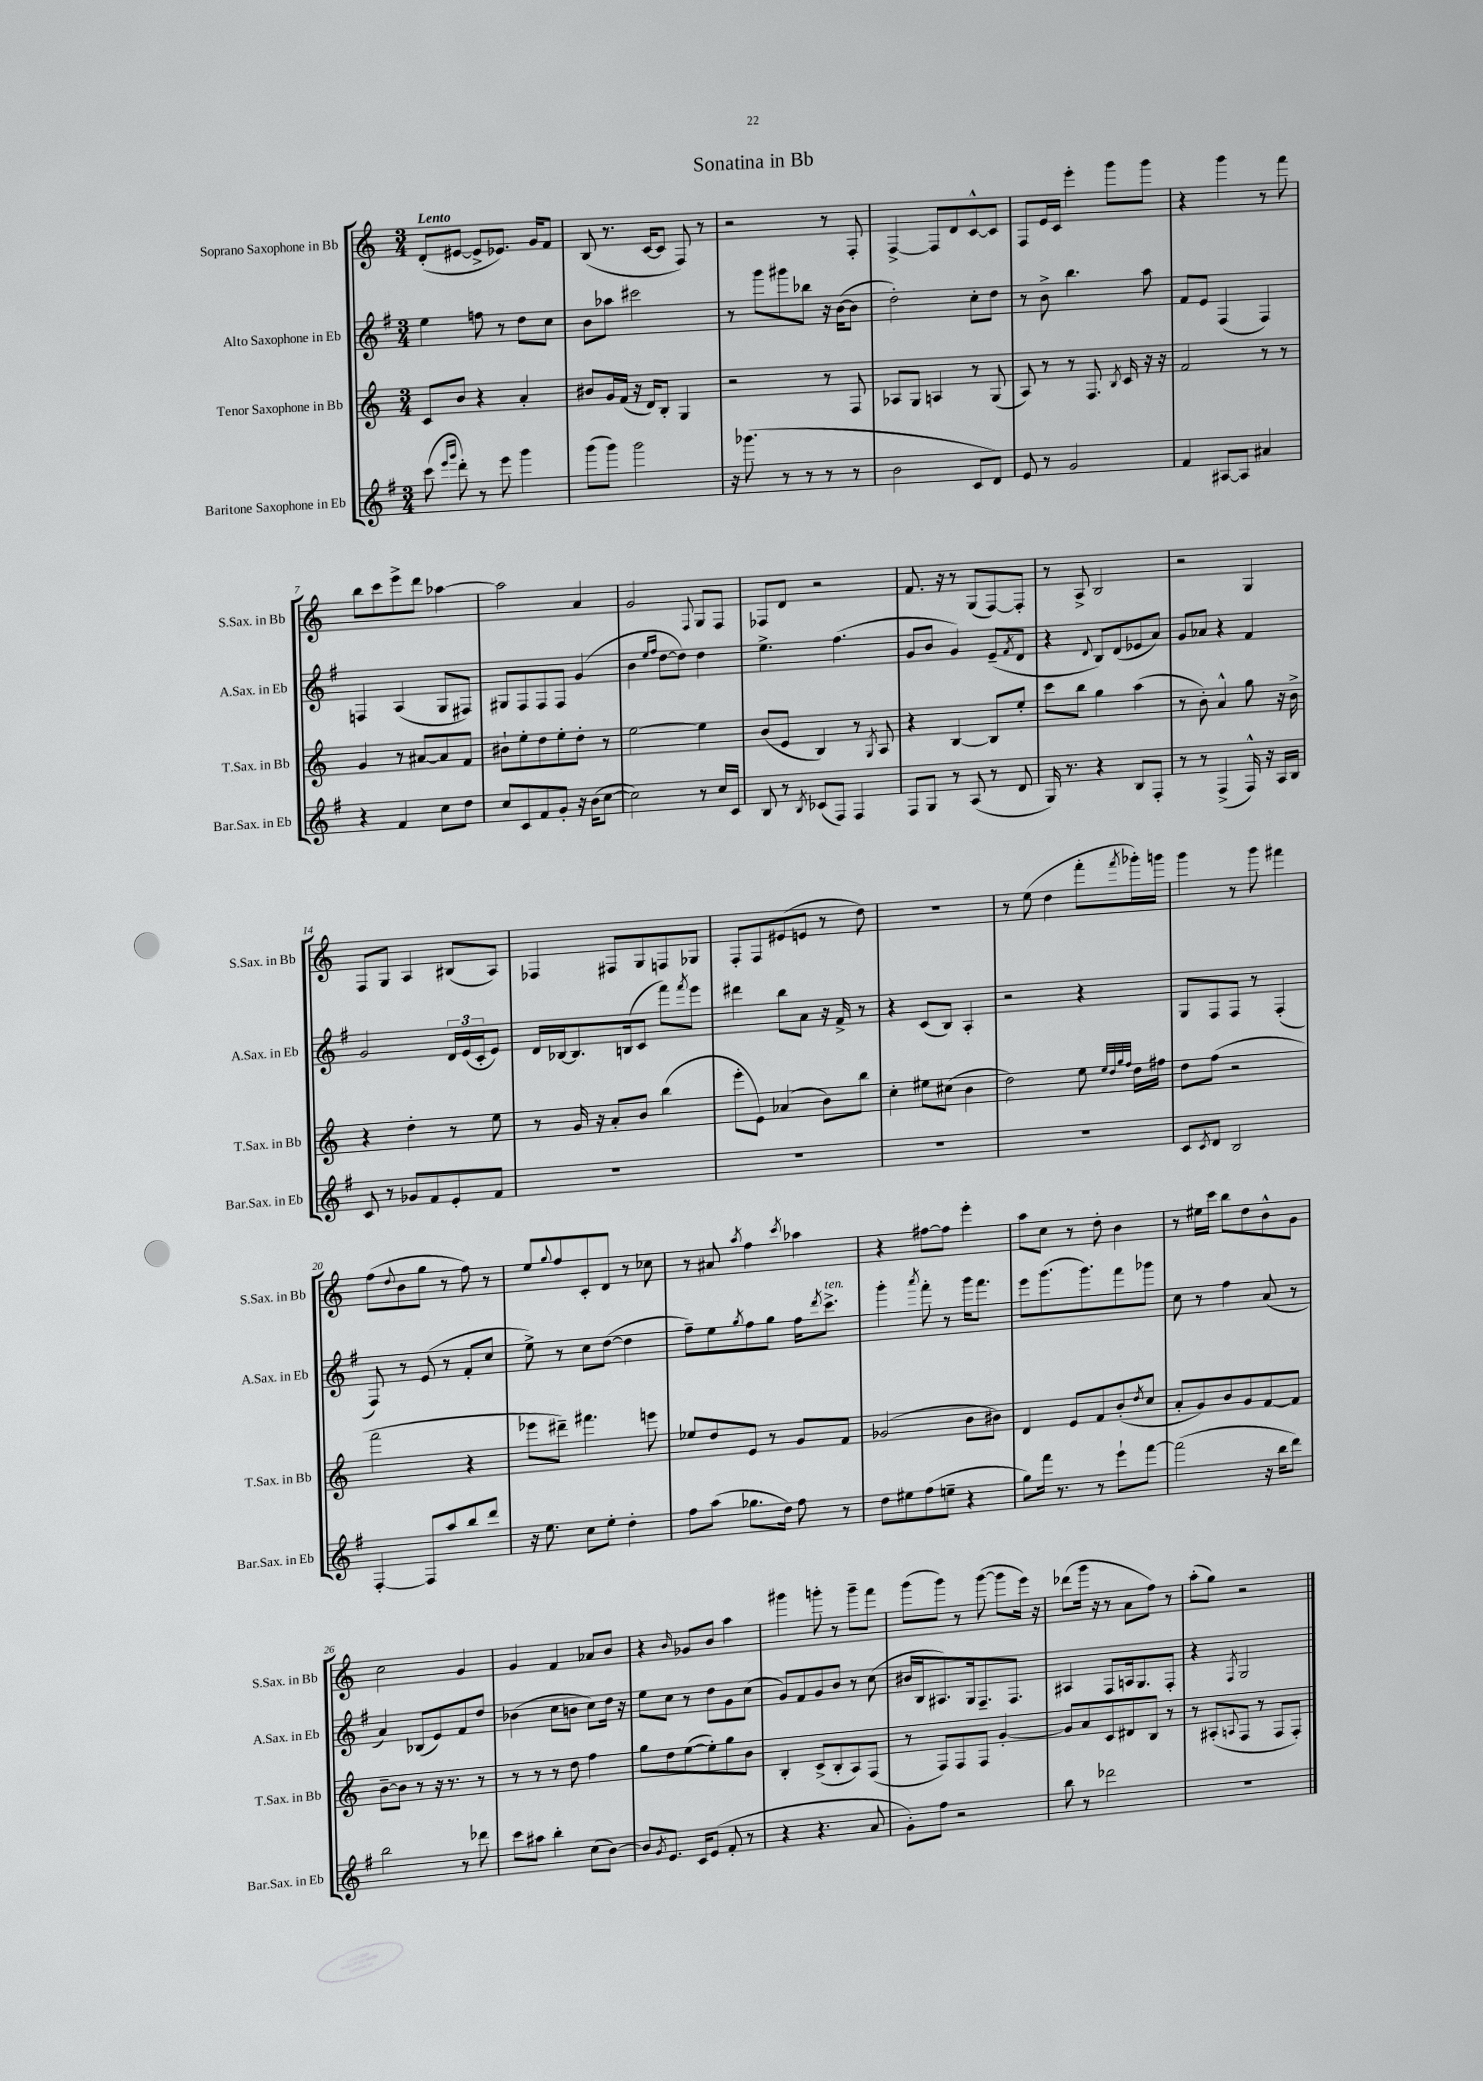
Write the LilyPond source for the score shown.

\header { title = "Sonatina in Bb" }
<<
\new StaffGroup <<
\new Staff = "s0" \with { instrumentName = "Soprano Saxophone in Bb" shortInstrumentName = "S.Sax. in Bb" } {
    \clef treble \key c \major \numericTimeSignature \time 3/4 \tempo "Lento"
    d'8-.( eis'8~ eis'8-> ees'8.) g'16 f'8 |
    b8( r8. c'16~ c'8 f8) r8 |
    r2 r8 f8-. |
    f4~-> f8 d'8 c'8~-^ c'8 |
    f8 e'16 c'16 e'''4-. g'''8 g'''8 |
    r4 g'''4 r8 f'''8 |
    b''8 c'''8 e'''8-> d'''8 aes''4~ |
    aes''2 a'4 |
    g'2 \appoggiatura { f8 } g8 f8 |
    fes8 d'8 r2 |
    f'8. r16 r8 g8( f8~) f8-. |
    r8 a8-> b2 |
    r2 g4 |
    f8 g8 a4 bis8( a8) |
    fes4 fis8 g8 f8 ges8 |
    f8-. f8 eis'8( e'8 r8 d''8) |
    R2. |
    r8 e''8( d''4 f'''8-. \acciaccatura { f'''8 } ges'''16-.) g'''16 |
    g'''4 r8 g'''8 fis'''4 |
    f''8( \appoggiatura { d''8 } b'8 g''8 r8 f''8) r8 |
    e''8 \appoggiatura { g''8 } f''8 c'8-. d'8 r8 ces''8 |
    r8 ais'8 \acciaccatura { a''8 } f''4 \acciaccatura { c'''8 } aes''4 |
    r4 fis''8~ fis''8 e'''4-. |
    a''8 c''8 r8 d''8-. b'4 |
    r8 eis''16 c'''16 b''8 d''8 b'8-^ g'8 |
    c''2 g'4 |
    g'4 f'4 aes'8 b'8 |
    r4 \grace { b'16 } ges'8 b'8 a''4 |
    gis'''4 g'''8-. r8 g'''8-- f'''8 |
    g'''8( g'''8) r8 g'''8~( g'''8 e'''16) r16 |
    des'''8( g'''16 r16 r8 a'8 f''8) r8 |
    a''8-.( g''8) r2 \bar "|." |
}
\new Staff = "s1" \with { instrumentName = "Alto Saxophone in Eb" shortInstrumentName = "A.Sax. in Eb" } {
    \clef treble \key g \major \numericTimeSignature \time 3/4
    e''4 f''8 r8 d''8 c''8 |
    b'8 aes''8 cis'''2 |
    r8 g'''8 gis'''8 bes''8 r16 b'16~( b'8 |
    d''2-.) c''8-. d''8 |
    r8 b'8-> b''4. a''8 |
    fis'8 e'8 fis4( fis4) |
    f4 a4( g8 fis8) |
    gis8 fis8 fis8 fis8 g'4( |
    b'4 \grace { e''16 fis''16 } d''8~ d''8) d''4 |
    e''4.-> fis''4.( |
    g'8 b'8 g'4) e'8--( \acciaccatura { fis'8 } d'8 |
    r4 \appoggiatura { d'8 } b8) d'8( ees'8 a'8) |
    g'8 aes'8 r4 fis'4 |
    g'2 \tuplet 3/2 { d'16 e'16( c'16-. } e'8) |
    d'16 bes16~ bes8. b16( c'8 fis'''8) \acciaccatura { fis'''8 } e'''8 |
    dis'''4 b''8 a'8 r16 fis'16-> r8 |
    r4 c'8( b8) a4-. |
    r2 r4 |
    g8 fis8 fis8 r8 fis4-.( |
    fis8) r8 e'8( r8 fis'8-. c''8 |
    e''8->) r8 c''8 d''8~( d''4 |
    fis''8--) e''8 \acciaccatura { g''8 } fis''8 g''8 fis''16 \acciaccatura { d'''8 } c'''8.->^\markup { \italic "ten." } |
    g'''4-. \acciaccatura { a'''8 } fis'''8-. r8 g'''16 fis'''8. |
    e'''8 g'''8.( g'''8.) fis'''8 ges'''8 |
    c''8 r8 fis''4 a'8( r8 |
    a'4) bes8( e'8) fis'8 d''8 |
    bes'4( c''8 b'8 c''8) d''16 r16 |
    e''8 c''8 r8 d''8 g'8 c''8( |
    g'8) fis'8 g'8 b'8 r8 c''8( |
    bis'16 b16 ais8.) g16 fis8.-- fis8. |
    ais4 fis8 a16 g8. fis8-. |
    r4 \acciaccatura { fis8 } g2 \bar "|." |
}
\new Staff = "s2" \with { instrumentName = "Tenor Saxophone in Bb" shortInstrumentName = "T.Sax. in Bb" } {
    \clef treble \key c \major \numericTimeSignature \time 3/4
    c'8 b'8 r4 a'4-. |
    bis'8 g'16 f'16( r16 d'16) b8-. g4 |
    r2 r8 f8 |
    aes8 g8 a4 r8 g8( |
    a8) r8 r8 f8. \acciaccatura { b8 } c'16 r16 r16 |
    f'2 r8 r8 |
    g'4 r8 ais'8~ ais'8 f'8 |
    bis'8-! e''8-. d''8 e''8-. d''8-. r8 |
    e''2~ e''4 |
    b'8( e'8 b4) r8 \acciaccatura { g8 } a8 |
    r4 b4~ b8 e''8-. |
    c'''8 b''8 g''4 a''4( |
    r8 b'8-.) a'4-^ g''8 r16 b'16-> |
    r4 d''4-. r8 e''8 |
    r8 g'16 r16 a'8-. b'8 b''4( |
    e'''8-. e'8) aes'4( b'8) b''8 |
    c''4-. eis''8 cis''8( b'4 |
    d''2) e''8 \grace { e''32 d''32 g''32 f''32 } d''16 fis''16 |
    d''8 f''8( r2 |
    f'''2 r4 |
    ees'''8 dis'''8--) fis'''4. e'''8 |
    ees''8 d''8 e'8 r8 g'8 f'8 |
    ges'2( b'8 bis'8) |
    d'4 e'8 f'8 b'8-.( \acciaccatura { d''8 } c''8 |
    a'8-. g'8) b'8 g'8 f'8~ f'8 |
    b'8~-- b'8 r8 r16 r8. r8 |
    r8 r8 r8 d''8 f''4 |
    g''8 d''8 e''8~( e''8-.) g''8 b'8 |
    b4-. c'8->( b8-. a8) f8( |
    r8 f8) f8 f8 g'4~-. |
    g'8 a'8 c'8 dis'8 b8 r8 |
    r8 ais8-.( \appoggiatura { a8 } f8 r8 f8 f8-.) \bar "|." |
}
\new Staff = "s3" \with { instrumentName = "Baritone Saxophone in Eb" shortInstrumentName = "Bar.Sax. in Eb" } {
    \clef treble \key g \major \numericTimeSignature \time 3/4
    c'''8( \grace { e'''16 g'''16 } d'''8-.) r8 e'''8 g'''4 |
    g'''8( g'''8) g'''2 |
    r16 ges'''8.( r8 r8 r8 r8 |
    b'2 c'8 d'8) |
    e'8 r8 g'2 |
    fis'4 ais8~ ais8 ais'4 |
    r4 fis'4 c''8 d''8 |
    c''8 c'8 fis'8 g'8-. r16 b'16( c''8~ |
    c''2) r8 c''16 c'16 |
    b8 r8 \acciaccatura { b8 } ces'8( fis8) fis4 |
    fis8 g8 r8 a8( r8 d'8 |
    g16) r8. r4 b8 fis8-. |
    r8 r8 fis4->( fis16-^) r16 a16 b16 |
    c'8 r8 ges'8 fis'8 e'8-. fis'8 |
    R2. |
    R2. |
    R2. |
    R2. |
    c'8 \acciaccatura { c'8 } d'8 b2 |
    fis4~-. fis8 a''8 b''8 d'''8 |
    r16 e''8. c''8 e''8-. d''4-. |
    fis''8 a''8( ges''8. d''16) fis''8 r8 |
    d''8 eis''8 fis''8( e''8-- r4 |
    g''8) fis'''16 r8. r8 e'''8-! fis'''8~ |
    fis'''2( r16 b''16 d'''8) |
    b''2 r8 des'''8 |
    c'''8 ais''8 b''4-. c''8( b'8~) |
    b'8 \acciaccatura { g'8 } e'8. c'16 e'8( fis'8-. r8 |
    r4 r4. a'8 |
    g'8-.) fis''8 r2 |
    b''8 r8 des'''2 |
    R2. \bar "|." |
}
>>
>>
